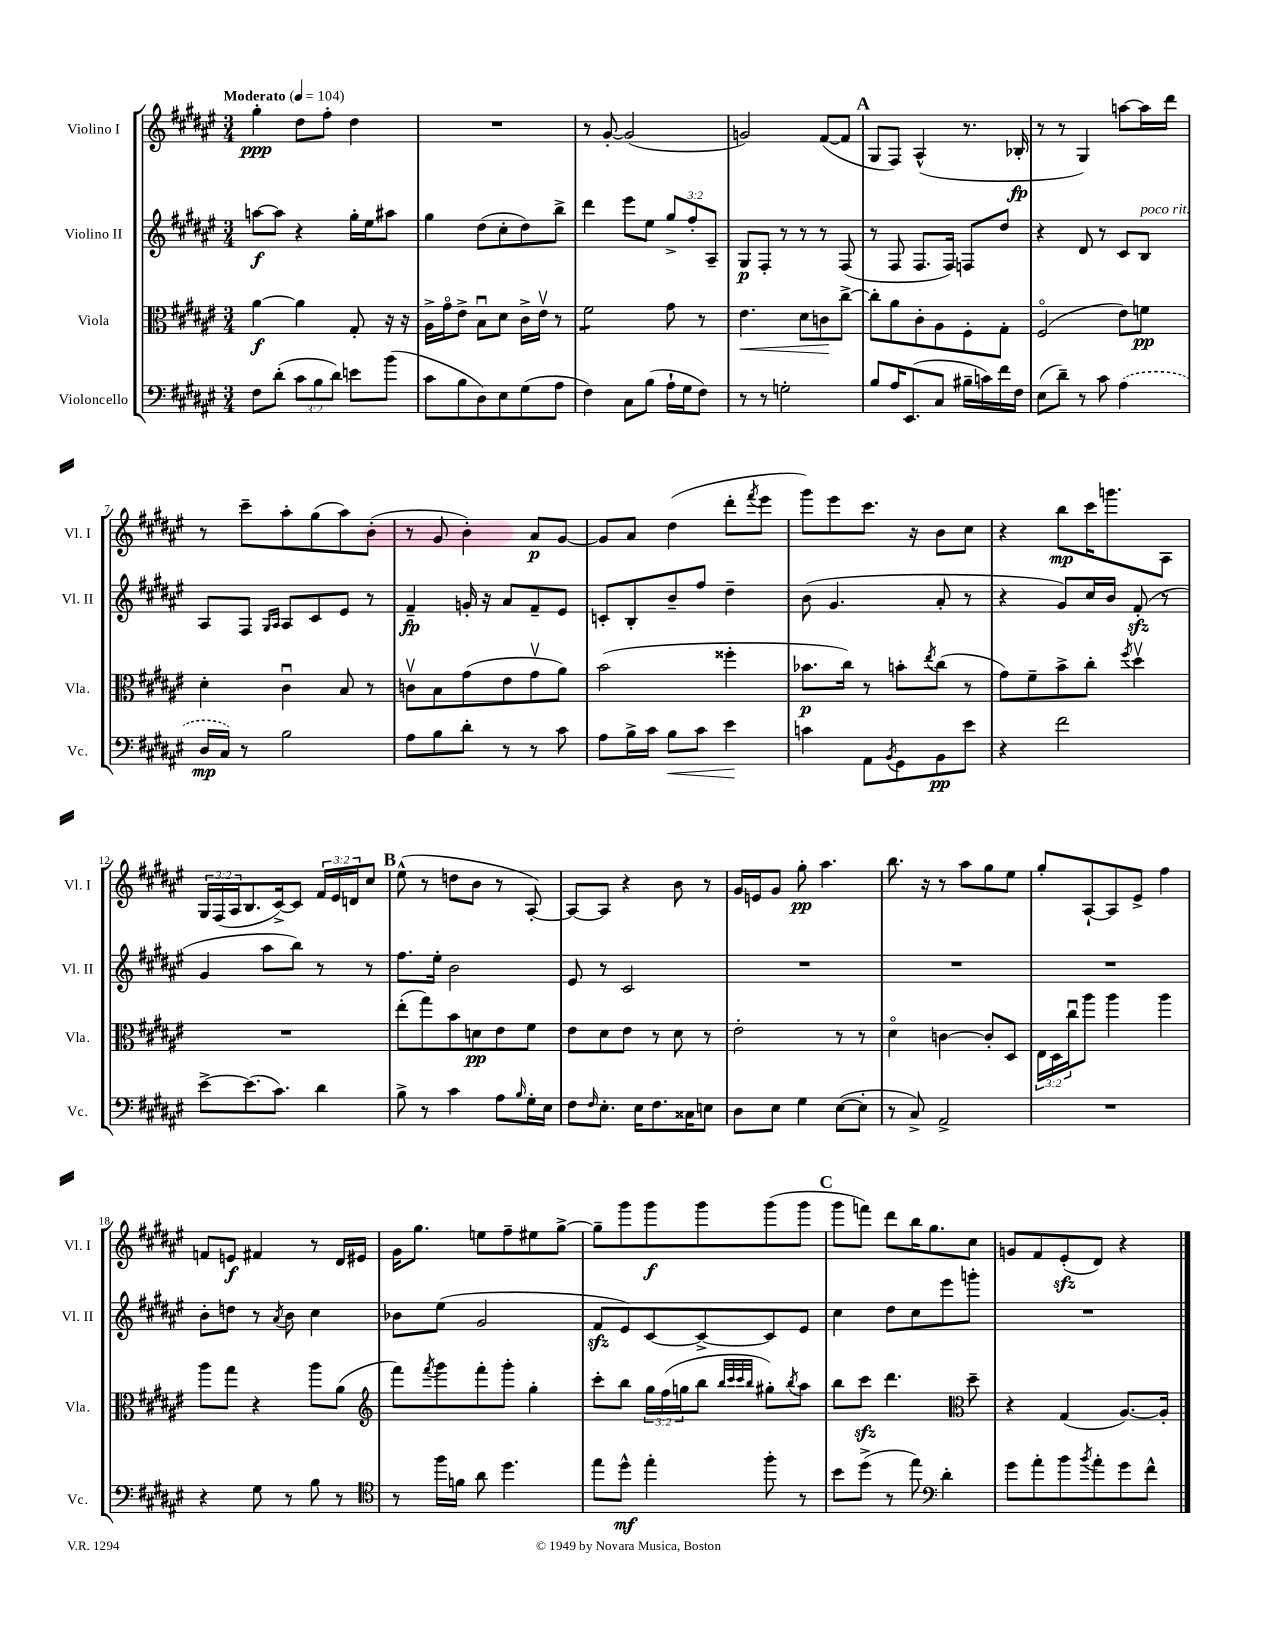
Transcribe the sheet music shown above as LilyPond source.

<<
\new StaffGroup <<
\new Staff = "s0" \with { instrumentName = "Violino I" shortInstrumentName = "Vl. I" } {
    \clef treble \key fis \major \numericTimeSignature \time 3/4 \override Staff.TupletNumber.text = #tuplet-number::calc-fraction-text \tempo "Moderato" 4 = 104
    gis''4-.\ppp dis''8 fis''8-. dis''4 |
    R2. |
    r8 gis'8~-. gis'2( |
    g'2) fis'8~( fis'8 |
    \mark \markup { \bold "A" } gis8 fis8) ais4-^( r8. bes16-.\fp |
    r8 r8 gis4) a''8~ a''16 dis'''16 |
    r8 cis'''8-- ais''8-. gis''8( ais''8) b'8-.( |
    r8 gis'8 b'4-.) ais'8\p gis'8~ |
    gis'8 ais'8 dis''4( dis'''8-. \acciaccatura { fis'''8 } eis'''8 |
    gis'''8) eis'''8 cis'''8. r16 b'8 cis''8 |
    r4 b''8\mp cis'''16 g'''8. ais8 |
    \tuplet 3/2 { gis16 fis16( ais16 } b8. cis'16~->) cis'8 \tuplet 3/2 { fis'16 eis'16 d'16 } cis''8 |
    \mark \markup { \bold "B" } eis''8-^( r8 d''8 b'8 r8 ais8~-.) |
    ais8~ ais8 r4 b'8 r8 |
    gis'16 e'16 gis'8 gis''8-.\pp ais''4. |
    b''8. r16 r8 ais''8 gis''8 eis''8 |
    gis''8-. ais8~-! ais8 eis'8-> fis''4 |
    f'8 e'8\f fis'4 r8 dis'16 eis'16 |
    gis'16 gis''8. e''8 fis''8-- eis''8 gis''8~-> |
    gis''8-- gis'''8 gis'''8\f gis'''8 gis'''8( gis'''8 |
    \mark \markup { \bold "C" } gis'''8 f'''8) dis'''8 b''16 gis''8. cis''8 |
    g'8 fis'8 eis'8-.\sfz( dis'8) r4 \bar "|." |
}
\new Staff = "s1" \with { instrumentName = "Violino II" shortInstrumentName = "Vl. II" } {
    \clef treble \key fis \major \numericTimeSignature \time 3/4 \override Staff.TupletNumber.text = #tuplet-number::calc-fraction-text
    a''8~\f a''8 r4 gis''16-. eis''16 ais''8 |
    gis''4 dis''8( cis''8-. dis''8) b''8-> |
    dis'''4 eis'''8 eis''8 \tuplet 3/2 { gis''8-> fis''8-. ais8-- } |
    gis8\p fis8-. r8 r8 r8 fis8( |
    \mark \markup { \bold "A" } r8 fis8 fis8. fis16) f8 dis''8 |
    r4 dis'8 r8 cis'8 b8^\markup { \italic "poco rit." } |
    ais8 fis8 \grace { gis16 ais16 } ais8 cis'8 eis'8 r8 |
    fis'4--\fp g'16-. r16 ais'8 fis'8-- eis'8 |
    c'8-. b8-. b'8-- fis''8 dis''4-- |
    b'8( gis'4. ais'8-. r8 |
    r4 gis'8) cis''16 b'16 fis'8-.\sfz( r8 |
    gis'4 ais''8 b''8) r8 r8 |
    \mark \markup { \bold "B" } fis''8. eis''16-. b'2 |
    eis'8 r8 cis'2 |
    R2. |
    R2. |
    R2. |
    b'8-. d''8 r8 \acciaccatura { ais'8 } b'8 cis''4 |
    bes'8 eis''8( gis'2 |
    fis'8\sfz eis'8) cis'8~ cis'8~-> cis'8 eis'8 |
    \mark \markup { \bold "C" } cis''4 dis''8 cis''8 eis'''8 g'''8-. |
    R2. \bar "|." |
}
\new Staff = "s2" \with { instrumentName = "Viola" shortInstrumentName = "Vla." } {
    \clef alto \key fis \major \numericTimeSignature \time 3/4 \override Staff.TupletNumber.text = #tuplet-number::calc-fraction-text
    ais'4~\f ais'4 gis8-. r16 r16 |
    ais16-> gis'16\flageolet eis'8-> b8\downbow dis'8 cis'16-> eis'16\upbow r8 |
    fis'2:8 gis'8 r8 |
    eis'4.\< dis'8 c'8\! cis''8~-> |
    \mark \markup { \bold "A" } cis''8-. ais'8 cis'8-. ais8 fis8-. gis8-. |
    fis2\flageolet( eis'8) f'8\pp |
    dis'4-. cis'4\downbow b8 r8 |
    c'8\upbow b8 gis'8( eis'8 gis'8\upbow ais'8) |
    b'2( fisis''4-. |
    bes'8.\p cis''16) r8 b'8-. \acciaccatura { eis''8 } cis''8( r8 |
    gis'8) fis'8-- b'8-> cis''8-. \acciaccatura { fis''8 } dis''4\upbow |
    R2. |
    \mark \markup { \bold "B" } eis''8-.( gis''8) b'8 d'8\pp eis'8 fis'8 |
    eis'8 dis'8 eis'8 r8 dis'8 r8 |
    eis'2-. r8 r8 |
    dis'4\flageolet c'4~ c'8-. dis8 |
    \tuplet 3/2 { eis16 dis16 cis''16\downbow } ais''8 ais''4 ais''4 |
    ais''8 gis''8 r4 ais''8 ais'8( |
    \clef treble fis'''8) \acciaccatura { fis'''8 } gis'''8 fis'''8-. gis'''8-. gis''4-. |
    cis'''8-. b''8 \tuplet 3/2 { gis''16 fis''16( g''16 } b''8 \grace { b''32 cis'''32 cis'''32 b''32 } gis''8-.) \acciaccatura { b''8 } ais''8 |
    \mark \markup { \bold "C" } b''8 cis'''8\sfz dis'''4. \clef alto dis''8-- |
    r4 gis4( ais8.~) ais16-. \bar "|." |
}
\new Staff = "s3" \with { instrumentName = "Violoncello" shortInstrumentName = "Vc." } {
    \clef bass \key fis \major \numericTimeSignature \time 3/4 \override Staff.TupletNumber.text = #tuplet-number::calc-fraction-text
    fis8 dis'8-.( \tuplet 3/2 { cis'8 b8 dis'8) } e'8 b'8( |
    cis'8 b8 dis8) eis8 gis8( ais8 |
    fis4) cis8 b8( ais16-! gis16 fis8) |
    r8 r8 g2-. |
    \mark \markup { \bold "A" } b8 ais16 eis,8.( cis8 bis16-- c'16) fis'16 fis16 |
    eis8( dis'8--) r8 cis'8 \once \slurDashed ais4( |
    dis16\mp cis16) r8 b2 |
    ais8 b8 dis'8-. r8 r8 cis'8 |
    ais8 b16-> cis'16 b8\< cis'8 eis'4\! |
    c'4 ais,8 \acciaccatura { b,8 } gis,8 b,8\pp eis'8 |
    r4 fis'2 |
    eis'8~-> eis'8.( cis'8.) dis'4 |
    \mark \markup { \bold "B" } b8-> r8 cis'4 ais8 \grace { b16 } gis16-. eis16 |
    fis8 \grace { fis16 } eis8.-. eis16 fis8. cisis16 e8 |
    dis8 eis8 gis4 eis8~( eis8-. |
    r8 cis8->) ais,2-> |
    R2. |
    r4 gis8 r8 b8 r8 |
    \clef tenor r8 fis''16 f'16 ais'8 dis''4. |
    eis''8 dis''8-^\mf eis''4-. fis''8-. r8 |
    \mark \markup { \bold "C" } b'8 dis''8->( r8 eis''8) \clef bass dis'4-. |
    gis'8 ais'8-. b'8 \acciaccatura { b'8 } ais'8-. gis'8 fis'8-^ \bar "|." |
}
>>
>>
